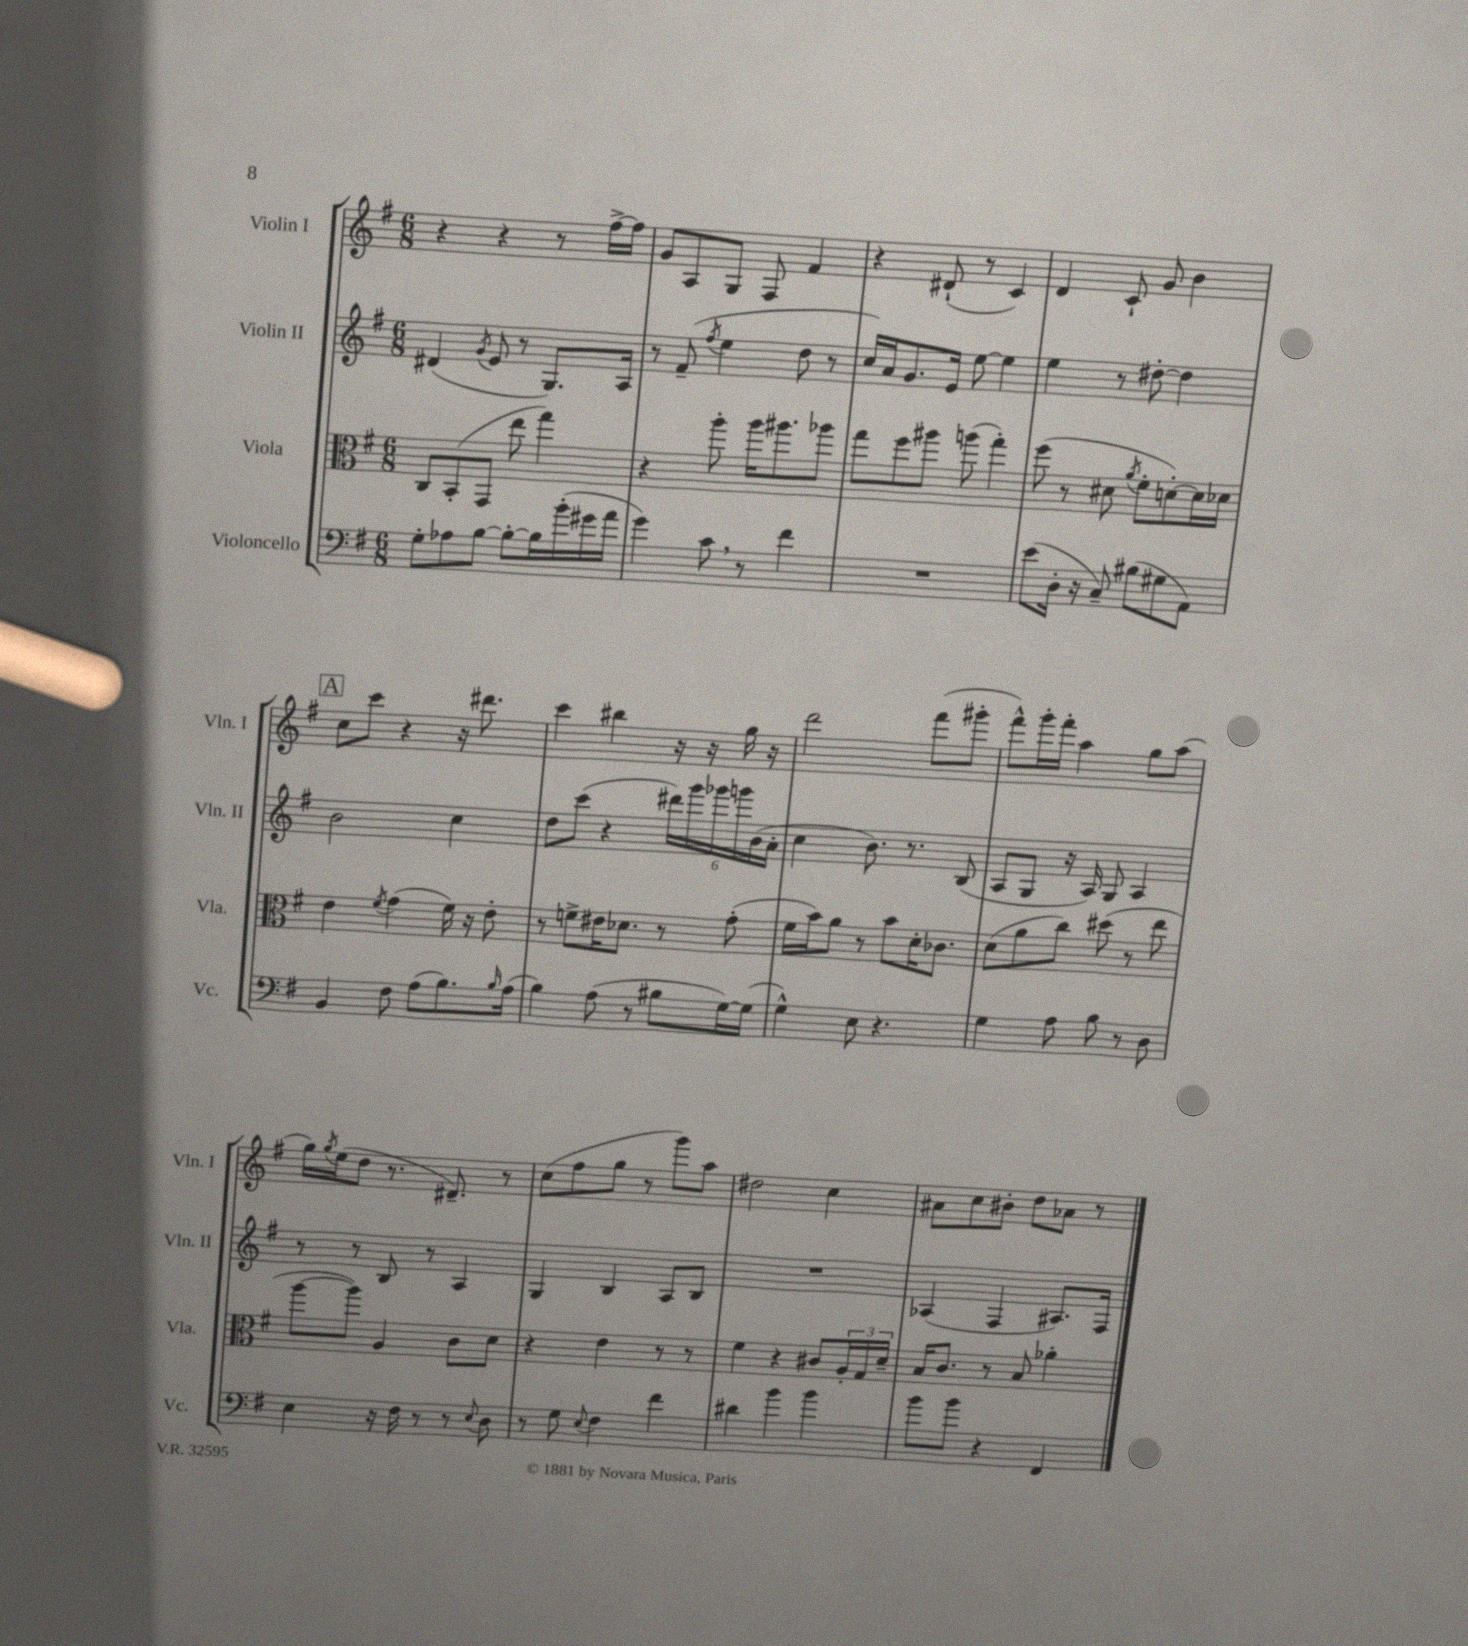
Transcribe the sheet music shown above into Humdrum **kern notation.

**kern	**kern	**kern	**kern
*staff4	*staff3	*staff2	*staff1
*clefF4	*clefC3	*clefG2	*clefG2
*k[f#]	*k[f#]	*k[f#]	*k[f#]
*M6/8	*M6/8	*M6/8	*M6/8
8G'\L	8C/L	(4d#/	4r
8A-\	(8BB'/	.	.
.	.	8qg/	.
[8B\J	8GG/J	8e/	4r
8B'\_L	8ee\	8r	.
16B\]L	4gg\)	8.G/L)	8r
(16b'\	.	.	.
16g#\	.	.	[16ff#^\LL
16a\JJ	.	16A/Jk	16ff#\]JJ
=	=	=	=
4g\)	4r	8r	8g/L
.	.	(8f#~/	8A/
.	.	8qff#/	.
8c\	8aa'\	4ee\	8G/J
8r	16aa\LK	.	8F#/
.	8.aa#\	.	.
4f#\	.	8dd\	4f#/
.	8aa-\J	8r	.
=	=	=	=
2.r	8gg\L	16cc/LL)	4r
.	.	16a/J	.
.	8ff#\	8.g/	.
.	8aa#\J	.	(8d#`/
.	.	16e/Jk	.
.	(8aa\	[8ee\	8r
.	4gg'\)	4ee\]	4c/)
=	=	=	=
(8e\L	(8ff#\	4ee\	4d/
16D'\Jk	8r	.	.
16r	.	.	.
8C~/)	8d#\	8r	8c`/
.	8qa/	.	.
(8B#\L	8f#'\L	[8dd#'\	8g/
8G#\	[8d'\)	4dd#\]	4b\
8AA\J)	16d\]L	.	.
.	16d-\JJ	.	.
=	=	=	=
4BB/	4e\	2b\	8cc\L
.	.	.	8ccc\J
.	8qf#/	.	.
8F#\	(4g\	.	4r
(8A\L	.	.	.
8.B\)	16f#\)	4cc\	16r
.	16r	.	8.ddd#\
.	8e'\	.	.
16qqB/	.	.	.
(16A\Jk	.	.	.
=	=	=	=
4B\)	8r	8dd\L	4ccc\
.	8f^\L	(8ccc\J	.
(8A\	16e#\K	4r	4bb#\
.	8.d-\J	.	.
8r	.	.	.
8B#\L	8r	24ddd#\LL)	16r
.	.	24ggg\	.
.	.	.	16r
.	.	24ggg-\	.
[16G\L)	(8g'\	24ggg\	16gg\
.	.	(24b\	.
(16G\]JJ	.	.	16r
.	.	24a'\JJ	.
=	=	=	=
4G^^\)	16f#\LL	4cc\	2ddd\
.	16b\J)	.	.
.	8a\J	.	.
8E\	8r	8.b\)	.
4.r	8b\L	.	.
.	.	8.r	.
.	16d'\K	.	(8fff#\L
.	8.c-\J	.	.
.	.	(8B/	8ggg#'\J
=	=	=	=
4G\	(8d\L	8A/L	8fff#^^\L)
.	8a\	8G/J	16ggg'\L
.	.	.	16fff#'\JJ
8A\	8cc\J)	16r	4aa\
.	.	16A/)	.
8B\	(8dd#\	8G/	.
8r	8r	4A/	8gg\L
8D\	8ee\	.	(8aa\J
=	=	=	=
4E\	[8aa\L	8r	16gg\LL)
.	.	.	8qgg/
.	.	.	(16ee\J
.	8aa\]J)	8r	8dd\J
16r	4A/	8B/	8.r
16F#\	.	.	.
8r	.	8r	.
.	.	.	8.d#~/)
8r	8c\L	4A/	.
8qqE/	.	.	.
8D\	8d\J	.	8r
=	=	=	=
8r	4r	4G/	(8cc\L
8G\	.	.	8ff#\
8qqE/	.	.	.
4F#\	4e\	4B/	8gg\J
.	.	.	8r
4f#\	8r	8A/L	8ggg\L)
.	8r	8B/J	8aa\J
=	=	=	=
4d#\	4f#\	2.r	2dd#\
4b\	4r	.	.
4b\	8c#/L	.	4cc\
.	24A'/L	.	.
.	24G/	.	.
.	24d~/JJ	.	.
=	=	=	=
8b\L	16B/LK	(4A-/	8a#\L
.	8.c/J	.	.
8b\J	.	.	8cc\
4r	8r	4F#/	8b#'\J
.	8B/	.	8dd\L
4FF#/	4a-'\	8.A#/L)	8a-\J
.	.	.	8r
.	.	16F#/Jk	.
==	==	==	==
*-	*-	*-	*-
